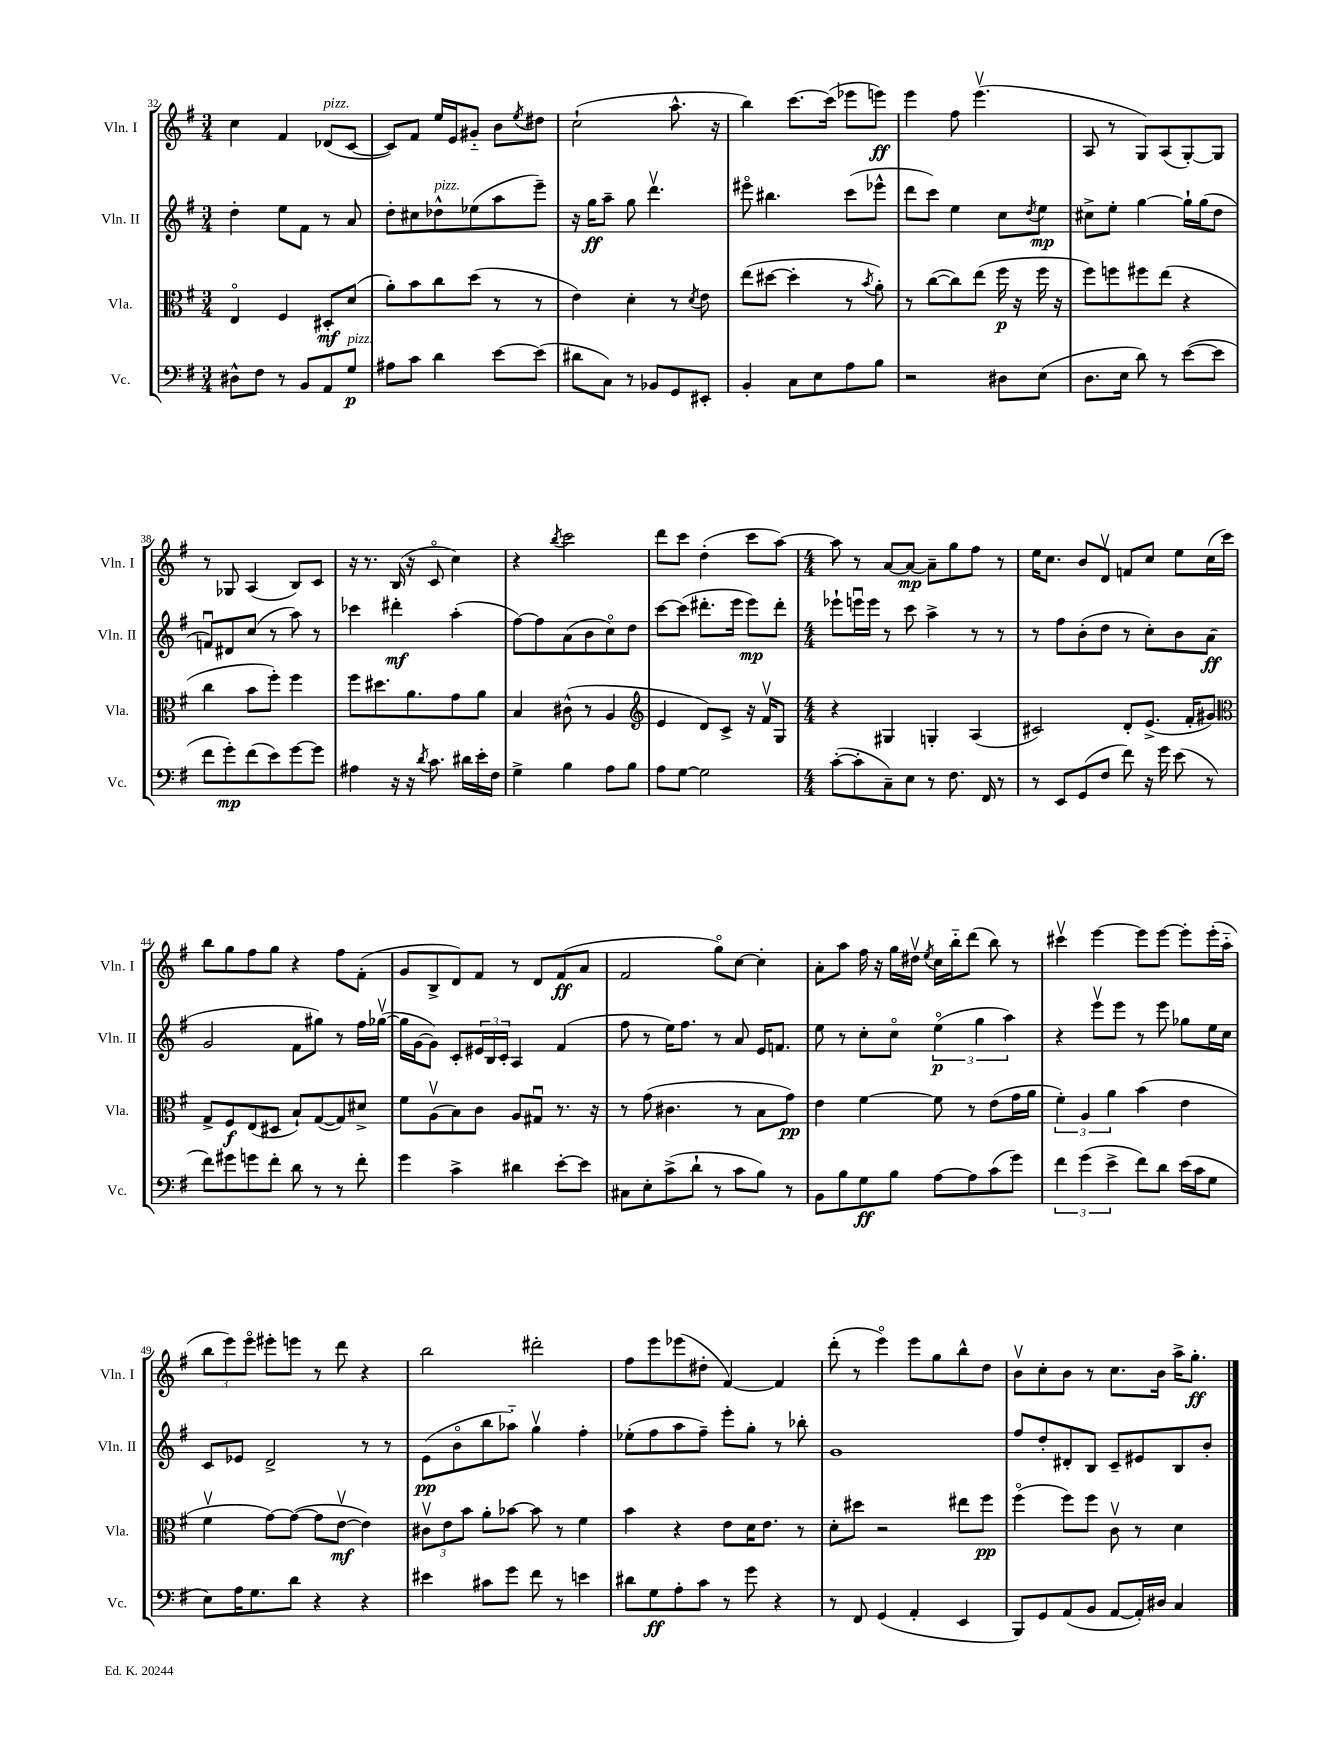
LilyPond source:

<<
\new StaffGroup <<
\new Staff = "s0" \with { instrumentName = "Vln. I" shortInstrumentName = "Vln. I" } {
    \clef treble \key g \major \numericTimeSignature \time 3/4
    c''4 fis'4 des'8^\markup { \italic "pizz." }( c'8~ |
    c'8) fis'8 e''16 e'16 gis'8-_ b'8 \acciaccatura { e''8 } dis''8 |
    c''2-!( a''8.-^ r16 |
    b''4) c'''8.~ c'''16( ees'''8 e'''8\ff) |
    e'''4 fis''8 e'''4.\upbow( |
    a8 r8 g8) a8( g8~-.) g8 |
    r8 ges8 a4( b8) c'8 |
    r16 r8. b16( r16 c'8\flageolet c''4) |
    r4 \acciaccatura { b''8 } c'''2 |
    d'''8 c'''8 d''4-.( c'''8 a''8~) |
    \numericTimeSignature \time 4/4 a''8 r8 a'8~ a'8~\mp a'8-- g''8 fis''8 r8 |
    e''16 c''8. b'8 d'8\upbow f'8 c''8 e''8 c''16( c'''16) |
    b''8 g''8 fis''8 g''8 r4 fis''8 fis'8-.( |
    g'8 b8-> d'8) fis'8 r8 d'8 fis'8\ff( a'8 |
    fis'2 g''8\flageolet) c''8~ c''4-. |
    a'8-. a''8 fis''16 r16 g''16 dis''16\upbow \acciaccatura { e''8 } c''16 b''16-_ d'''8( b''8) r8 |
    cis'''4\upbow e'''4~ e'''8 e'''8~ e'''8-. e'''16-.( a''16-_ |
    \tuplet 3/2 { b''8 e'''8) e'''8\flageolet } eis'''8-. e'''8 r8 d'''8 r4 |
    b''2 dis'''2-. |
    fis''8 e'''8 ees'''8( dis''8-. fis'4~) fis'4 |
    d'''8-.( r8 e'''4\flageolet) e'''8 g''8 b''8-^ d''8 |
    b'8\upbow c''8-. b'8 r8 c''8. b'16 a''16-> g''8.-.\ff \bar "|." |
}
\new Staff = "s1" \with { instrumentName = "Vln. II" shortInstrumentName = "Vln. II" } {
    \clef treble \key g \major \numericTimeSignature \time 3/4
    d''4-. e''8 fis'8 r8 a'8 |
    d''8-. cis''8 des''8-^^\markup { \italic "pizz." } ees''8( a''8 e'''8--) |
    r16 g''16\ff a''8-- g''8 d'''4.\upbow |
    eis'''8\flageolet bis''4. c'''8( ees'''8-^ |
    d'''8 c'''8) e''4 c''8 \acciaccatura { d''8 } e''8\mp |
    cis''8-> e''8-. g''4~ g''16-! g''16( d''8 |
    f'8\downbow) dis'8 c''8( r8 a''8) r8 |
    ces'''4 dis'''4-.\mf a''4-.( |
    fis''8~) fis''8 a'8( b'8 c''8\flageolet) d''8 |
    c'''8~ c'''8( dis'''8.-. e'''16 e'''8\mp) dis'''8-. |
    \numericTimeSignature \time 4/4 ees'''8-! e'''16\downbow e'''16 r8 c'''8 a''4-> r8 r8 |
    r8 fis''8 b'8-.( d''8 r8 c''8-.) b'8 a'8\ff( |
    g'2 fis'8 gis''8) r8 fis''16 ges''16~\upbow( |
    ges''16 g'16~ g'8) c'8-. \tuplet 3/2 { eis'16 b16 c'16-. } a4 fis'4( |
    fis''8 r8 e''16) fis''8. r8 a'8 e'16 f'8. |
    e''8 r8 c''8-. c''8\flageolet \tuplet 3/2 { e''4\flageolet\p( g''4 a''4) } |
    r4 e'''8\upbow e'''8 r8 e'''8 ges''8 e''16 c''16 |
    c'8 ees'8 d'2-> r8 r8 |
    e'8\pp( b'8\flageolet b''8 aes''8-_) g''4\upbow fis''4-. |
    ees''8-.( fis''8 a''8 fis''8--) e'''8-. g''8-. r8 bes''8-. |
    g'1 |
    fis''8 d''8-. dis'8-. b8 c'8-- eis'8 b8 b'8-. \bar "|." |
}
\new Staff = "s2" \with { instrumentName = "Vla." shortInstrumentName = "Vla." } {
    \clef alto \key g \major \numericTimeSignature \time 3/4
    e4\flageolet fis4 dis8-.\mf d'8( |
    a'8-.) b'8 c''8 d''8( r8 r8 |
    e'4) d'4-. r8 \acciaccatura { d'8 } e'8 |
    e''8( dis''8~ dis''4-. r8 \acciaccatura { b'8 } a'8-.) |
    r8 c''8~( c''8) e''8( fis''16\p r16 fis''16 r16 |
    fis''8) f''8 fis''8 e''8( r4 |
    c''4 b'8 fis''8-.) fis''4 |
    fis''8 dis''8. a'8. g'8 a'8 |
    b4 cis'8-^( r8 a4 |
    \clef treble e'4 d'8) c'8-> r16 fis'16\upbow g8 |
    \numericTimeSignature \time 4/4 r4 gis4 g4-. a4( |
    cis'2) d'8-. e'8.->( fis'16-. gis'8) |
    \clef alto g8-> fis8\f e8( dis8 b8-!) g8~( g8) dis'8-> |
    fis'8 a8\upbow( b8) c'8 a8 gis8\downbow r8. r16 |
    r8 g'8( cis'4. r8 b8 g'8\pp) |
    e'4 fis'4~ fis'8 r8 e'8( g'16 a'16 |
    \tuplet 3/2 { fis'4-.) a4 a'4 } b'4( e'4 |
    fis'4\upbow g'8~) g'8~( g'8 e'8~\upbow\mf e'4) |
    \tuplet 3/2 { cis'8\upbow e'8 b'8 } a'8-. bes'8~ bes'8 r8 fis'4 |
    b'4 r4 e'8 d'16 e'8. r8 |
    d'8-. dis''8 r2 eis''8 fis''8\pp |
    fis''4\flageolet( fis''8) fis''8 c'8\upbow r8 d'4 \bar "|." |
}
\new Staff = "s3" \with { instrumentName = "Vc." shortInstrumentName = "Vc." } {
    \clef bass \key g \major \numericTimeSignature \time 3/4
    dis8-^ fis8 r8 b,8 a,8 g8\p^\markup { \italic "pizz." } |
    ais8 c'8 d'4 e'8~ e'8( |
    dis'8 c8) r8 bes,8 g,8 eis,8-. |
    b,4-. c8 e8 a8 b8 |
    r2 dis8 e8( |
    d8. e16 d'8) r8 e'8~( e'8 |
    fis'8 g'8-.\mp) fis'8( e'8) g'8~ g'8 |
    ais4 r16 r16 \acciaccatura { d'8 } c'8. dis'16 e'16-. fis16 |
    g4-> b4 a8 b8 |
    a8 g8~ g2 |
    \numericTimeSignature \time 4/4 c'8~-.( c'8-. c8--) e8 r8 fis8. fis,16 r8 |
    r8 e,8 g,8( fis8 fis'8) r16 g'16 e'8( r8 |
    fis'8) gis'8 g'8 fis'8-. d'8 r8 r8 fis'8-. |
    g'4 c'4-> dis'4 e'8~-. e'8 |
    cis8 e8-. c'8->( d'8-! r8 c'8 b8) r8 |
    b,8 b8 g8\ff b8 a8~ a8 c'8( g'8) |
    \tuplet 3/2 { fis'4 g'4( e'4-> } fis'8) d'8 e'16( c'16 g8 |
    e8) a16 g8. d'8 r4 r4 |
    eis'4 cis'8 g'8 fis'8 r8 e'4 |
    dis'8 g8\ff a8-. c'8 r8 g'8 r4 |
    r8 fis,8 g,4( a,4-. e,4 |
    b,,8) g,8 a,8( b,8 a,8~ a,16-.) dis16 c4 \bar "|." |
}
>>
>>
\layout { \context { \Score currentBarNumber = #32 } }
